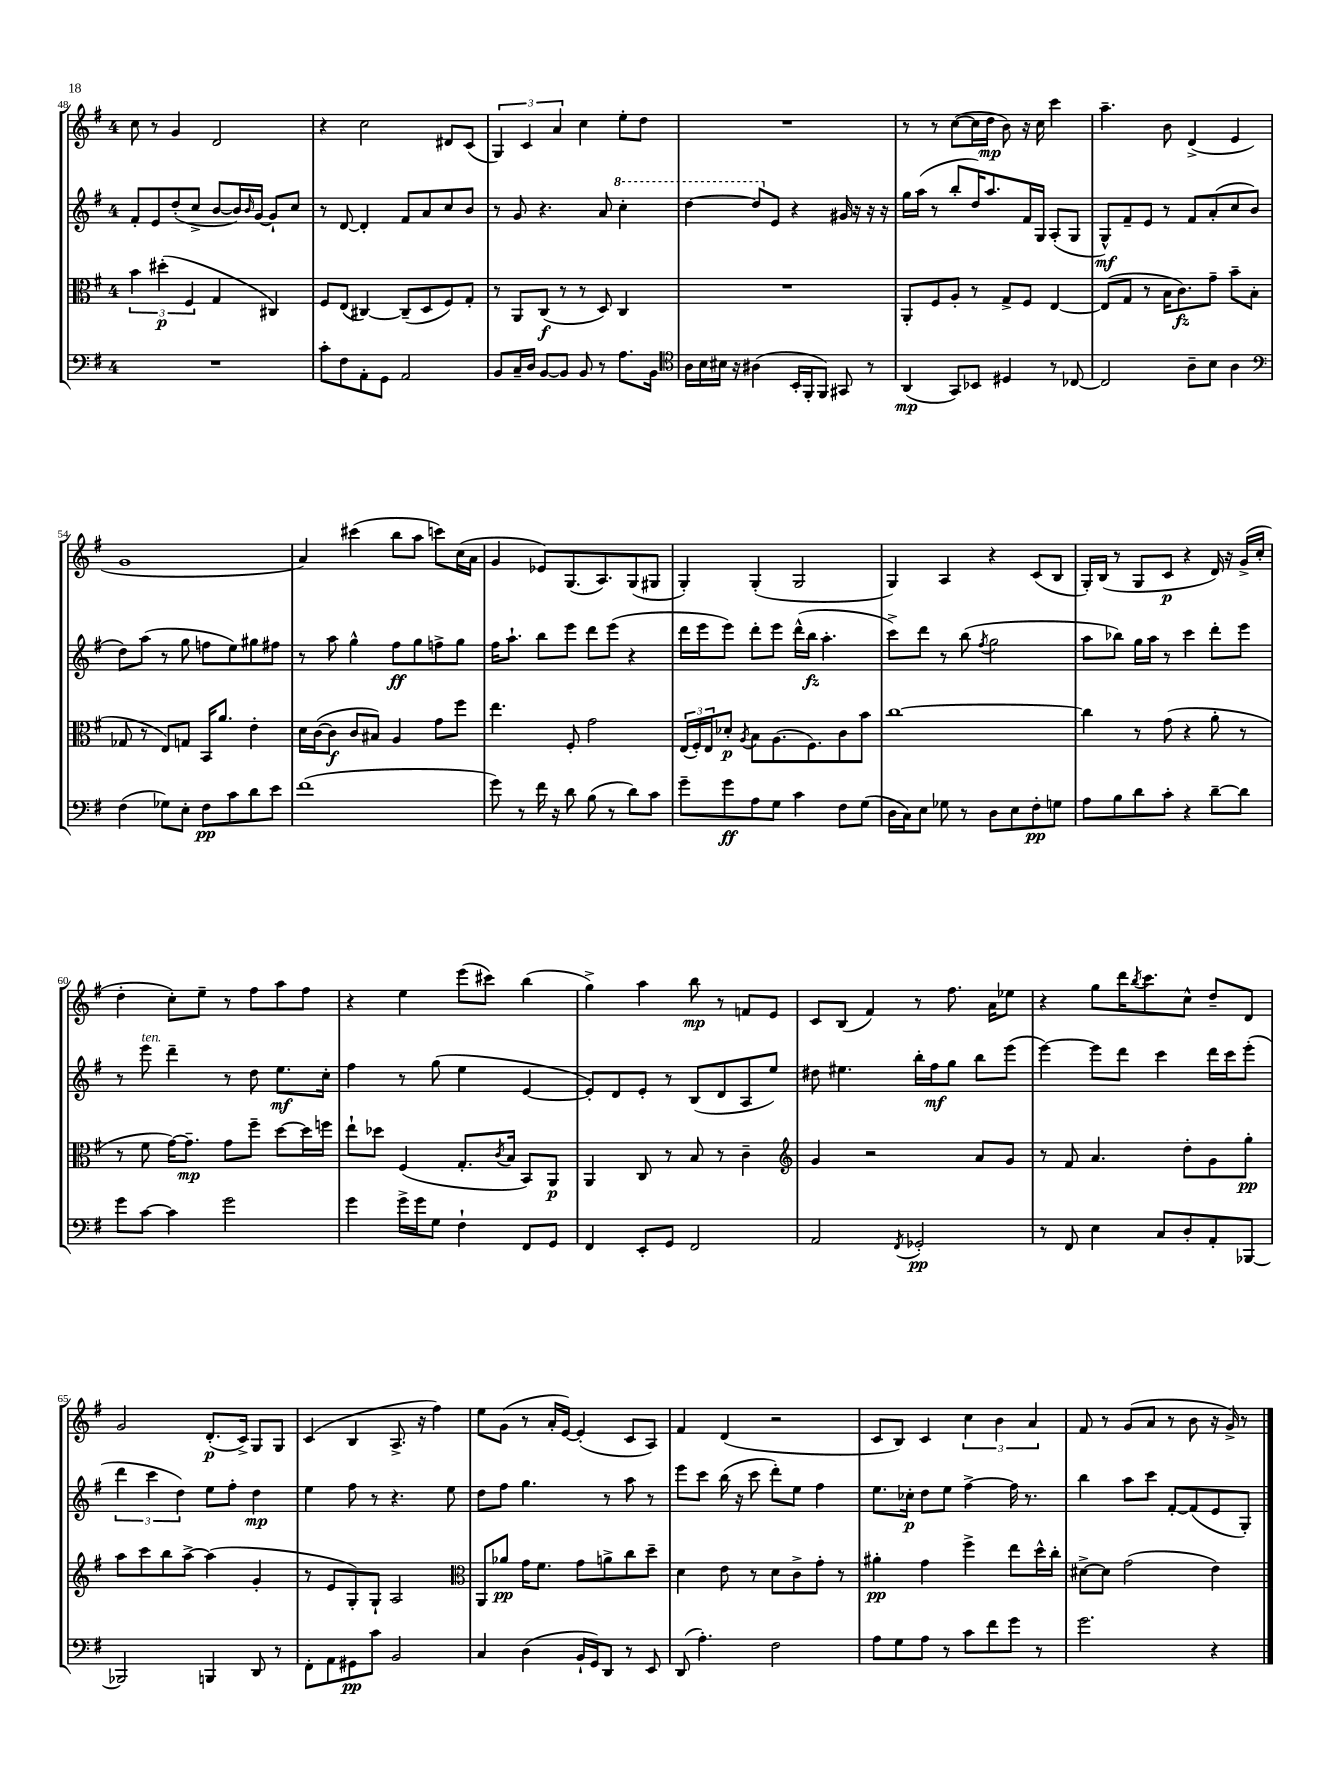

**kern	**kern	**kern	**kern
*staff4	*staff3	*staff2	*staff1
*clefF4	*clefC3	*clefG2	*clefG2
*k[f#]	*k[f#]	*k[f#]	*k[f#]
*M4/4	*M4/4	*M4/4	*M4/4
1r	6b	8f#'	8cc
.	.	8e	8r
.	(6dd#'	.	.
.	.	(8dd'	4g
.	6F#	.	.
.	.	8cc^	.
.	4G	[8b	2d
.	.	16b])	.
.	.	16qqb	.
.	.	[16g	.
.	4C#)	8g`]	.
.	.	8cc	.
=	=	=	=
8c'	8F#	8r	4r
8F#	(8E	[8d	.
8AA'	[4C#)	4d']	2cc
8GG	.	.	.
2AA	(8C#~]	8f#	.
.	8D	8a	.
.	8F#)	8cc	8d#
.	8G'	8b	(8c
=	=	=	=
8BB	8r	8r	6G)
16C~	8AA	8g	.
.	.	.	6c
16D	.	.	.
[8BB	(8C	4.r	.
.	.	.	6a
8BB]	8r	.	.
8BB	8r	.	4cc
8r	8D)	8a	.
8.A	4C	4ccc'	8ee'
.	.	.	8dd
16BB	.	.	.
=	=	=	=
*clefC4	*	*	*
16A	1r	[4ddd	1r
16B	.	.	.
16B#	.	.	.
16r	.	.	.
(4A#	.	8ddd]	.
.	.	8e	.
16BB'	.	4r	.
16FF#'	.	.	.
8FF#)	.	.	.
8GG#	.	16g#	.
.	.	16r	.
8r	.	16r	.
.	.	16r	.
=	=	=	=
(4AA	8AA'	16gg	8r
.	.	(16aa	.
.	8F#	8r	8r
8GG)	8A'	8bb'	([8cc
8BB-	8r	16dd)	16cc]
.	.	8.aa	16dd
4D#	8G^	.	8b)
.	8F#	16f#	16r
.	.	16G	16cc
8r	[4E	(8A'	4ccc
[8C-	.	8G	.
=	=	=	=
2C-]	(8E]	8G^^)	4.aa~
.	8G	8f#~	.
.	8r	8e	.
.	16B	8r	8b
.	8.c)	.	.
8A~	.	8f#	(4d^
8B	8g~	(8a'	.
4A	8b~	8cc	4e
.	(8B	8b	.
=	=	=	=
*clefF4	*	*	*
(4F#	8G-	8dd)	1g
.	8r	(8aa	.
8G-)	8E)	8r	.
8E'	8G	8gg	.
8F#	16BB	8ff	.
.	8.a	.	.
8c	.	8ee)	.
8d	4e'	8gg#	.
8e	.	8ff#	.
=	=	=	=
(1f#	16d	8r	4a)
.	([16c	.	.
.	8c]	8aa	.
.	8c	4gg^^	(4ccc#
.	8B#)	.	.
.	4A	8ff#	8bb
.	.	8gg	8aa
.	8g	8ff^	8ccc)
.	8ff#	8gg	(16cc
.	.	.	16a
=	=	=	=
8g)	4.ee	16ff#	4g
.	.	8.aa`	.
8r	.	.	.
16f#	.	8bb	8e-)
16r	.	.	.
8d	8F#'	8eee	(8.G
(8B	2g	8ddd	.
.	.	.	8.A)
8r	.	(8eee	.
8d)	.	4r	(8G
8c	.	.	8G#
=	=	=	=
8g~	(24E	16ddd	4G')
.	24F#')	.	.
.	.	16eee	.
.	24E	.	.
8g	8d-'	8eee)	.
.	8qA	.	.
8A	8B	8ddd'	(4G'
8G	(8.A	8eee	.
4c	.	(16ddd^^	2G
.	8.F#)	16bb	.
.	.	4.aa'	.
8F#	8c	.	.
(8G	8b	.	.
=	=	=	=
16D	[1cc	8ccc^)	4G)
16C)	.	.	.
8E	.	8ddd	.
8G-	.	8r	4A
8r	.	(8bb	.
.	.	8qff#	.
8D	.	2gg	4r
8E	.	.	.
8F#'	.	.	(8c
8G	.	.	8B
=	=	=	=
8A	4cc]	8aa	16G')
.	.	.	(16B
8B	.	8bb-)	8r
8d	8r	16gg	8G
.	.	16aa	.
8c'	(8g	8r	8c
4r	4r	4ccc	4r
[8d~	8a'	8ddd'	16d)
.	.	.	16r
8d]	8r	8eee	(16g^
.	.	.	16cc'
=	=	=	=
8g	8r	8r	4dd'
[8c	8f#	8eee	.
4c]	[16g)	4ddd~	8cc')
.	8.g~]	.	.
.	.	.	8ee~
2g	8g	8r	8r
.	8ff#~	8dd	8ff#
.	[8dd	8.ee	8aa
.	16dd]	.	8ff#
.	16ff	16cc'	.
=	=	=	=
4g	8ee`	4ff#	4r
.	8dd-	.	.
16g^	(4F#	8r	4ee
16g	.	.	.
8G	.	(8gg	.
4F#`	8.G'	4ee	(8eee
.	.	.	8ccc#)
.	8qc	.	.
.	16B	.	.
8FF#	8BB)	[4e	(4bb
8GG	8AA	.	.
=	=	=	=
4FF#	4AA	8e'])	4gg^)
.	.	8d	.
8EE'	8C	8e'	4aa
8GG	8r	8r	.
2FF#	8B	(8B	8bb
.	8r	8d	8r
.	4c~	8A	8f
.	.	8ee)	8e
=	=	=	=
*	*clefG2	*	*
2AA	4g	8dd#	8c
.	.	4.ee#	(8B
.	2r	.	4f#)
8qFF#	.	.	.
2GG-'	.	16bb'	8r
.	.	16ff#	.
.	.	8gg	8.ff#
.	8a	8bb	.
.	.	.	16a
.	8g	(8eee	8ee-
=	=	=	=
8r	8r	[4eee)	4r
8FF#	8f#	.	.
4E	4.a	8eee]	8gg
.	.	8ddd	16ddd
.	.	.	8qbb
.	.	.	8.ccc
8C	.	4ccc	.
8D'	8dd'	.	8cc^^
8AA'	8g	16ddd	8dd~
.	.	16ccc	.
[8BBB-	8gg'	(8eee'	8d
=	=	=	=
2BBB-]	8aa	6ddd	2g
.	8ccc	.	.
.	.	6ccc	.
.	8bb	.	.
.	.	6dd)	.
.	[8aa^	.	.
4BBB	(4aa]	8ee	(8.d'
.	.	8ff#'	.
.	.	.	16c^)
8DD	4g'	4dd	8G
8r	.	.	8G
=	=	=	=
8FF#'	8r	4ee	(4c
8AA	8e	.	.
8GG#	8G')	8ff#	4B
8c	8G`	8r	.
2BB	2A	4.r	8.A^
.	.	.	16r
.	.	.	4ff#)
.	.	8ee	.
=	=	=	=
*	*clefC3	*	*
4C	8AA	8dd	8ee
.	8a-	8ff#	(8g
(4D	16g	4.gg	8r
.	8.f#	.	.
.	.	.	16a'
.	.	.	[16e)
16BB`	8g	.	(4e']
16GG)	.	.	.
8DD	8a^	8r	.
8r	8cc	8aa	8c
8EE	8dd~	8r	8A)
=	=	=	=
(8DD	4d	8eee	4f#
4.A')	.	8ccc	.
.	8e	(16bb	(4d
.	.	16r	.
.	8r	8ccc	.
2F#	8d	8ddd')	2r
.	8c^	8ee	.
.	8g'	4ff#	.
.	8r	.	.
=	=	=	=
8A	4a#'	8.ee	8c
8G	.	.	8B)
.	.	16cc-'	.
8A	4g	8dd	4c
8r	.	8ee	.
8c	4ff#^	[4ff#^	6cc
8f#	.	.	.
.	.	.	6b
8g	8ee	16ff#]	.
.	.	8.r	.
.	.	.	6a
8r	16dd^^	.	.
.	16cc'	.	.
=	=	=	=
2.g	[8d#^	4bb	8f#
.	8d#]	.	8r
.	(2g	8aa	(8g
.	.	8ccc	8a
.	.	[8f#'	8r
.	.	(8f#]	8b
4r	4e)	8e	16r
.	.	.	16g^)
.	.	8G')	8r
==	==	==	==
*-	*-	*-	*-
